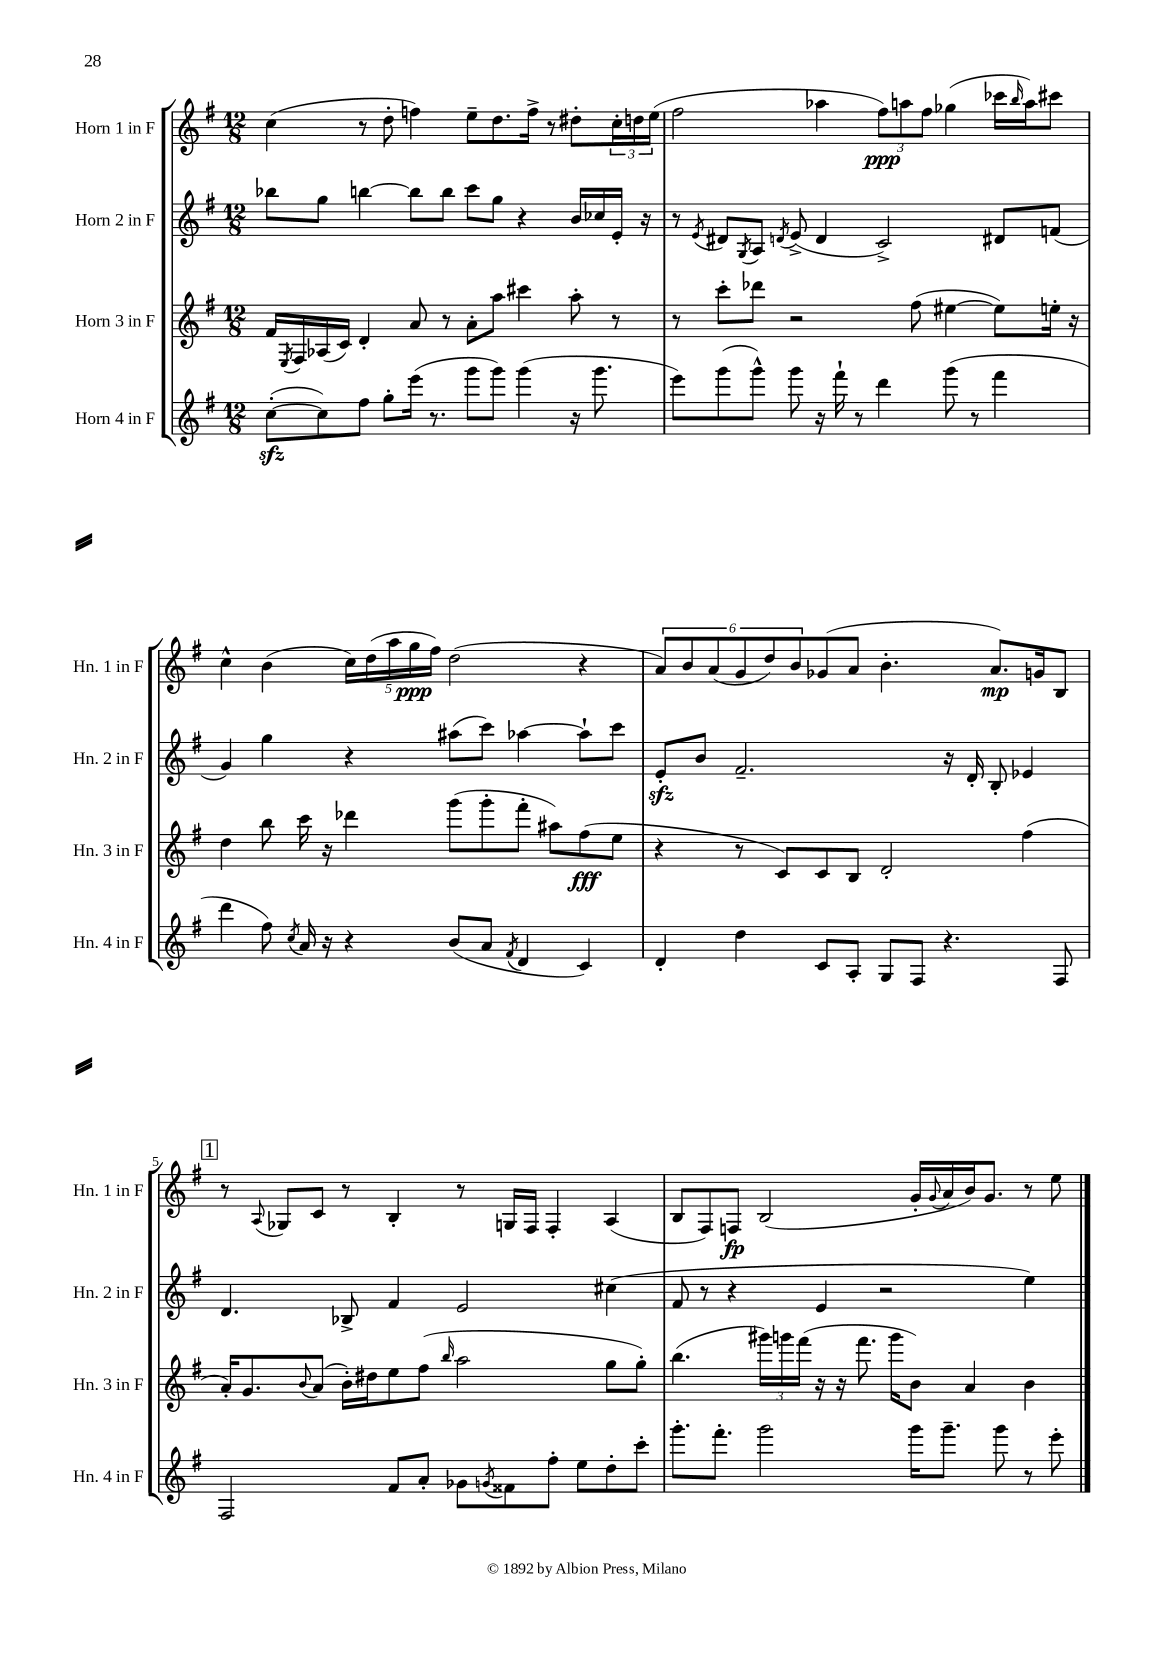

**kern	**kern	**dynam	**kern	**kern	**dynam
*part4	*part3	*part3	*part2	*part1	*part1
*staff4	*staff3	*staff3	*staff2	*staff1	*staff1
*I"Horn 4 in F	*I"Horn 3 in F	*	*I"Horn 2 in F	*I"Horn 1 in F	*
*I'Hn. 4 in F	*I'Hn. 3 in F	*	*I'Hn. 2 in F	*I'Hn. 1 in F	*
*clefG2	*clefG2	*	*clefG2	*clefG2	*
*k[f#]	*k[f#]	*	*k[f#]	*k[f#]	*
*M12/8	*M12/8	*	*M12/8	*M12/8	*
=1	=1	=1	=1	=1	=1
([8cczz'\L	16f#/LL	.	8bb-X\L	(4cc\	.
.	8qE/	.	.	.	.
.	16F#/	.	.	.	.
8cc\])	(16A-X/	.	8gg\J	.	.
.	16c/JJ)	.	.	.	.
8ff#\J	4d'/	.	[4bbn\	8r	.
8gg'\L	.	.	.	8dd'\	.
(16eee\Jk	8a/	.	8bb\L]	4ffn\)	.
8.r	.	.	.	.	.
.	8r	.	8bb\J	.	.
8ggg\L	8a'\L	.	8ccc\L	8ee~\L	.
8ggg\J)	8aa\J	.	8gg\J	8.dd\	.
(4ggg\	4ccc#X\	.	4r	.	.
.	.	.	.	16ff^\Jk	.
.	.	.	.	8r	.
16r	8aa'\	.	16b/LL	8dd#X'\L	.
8.ggg\	.	.	16cc-X/	.	.
.	8r	.	16e'/JJ	24cc'\L	.
.	.	.	.	24ddn\	.
.	.	.	16r	.	.
.	.	.	.	(24ee\JJ	.
=2	=2	=2	=2	=2	=2
8eee\L)	8r	.	8r	2ff#\	.
.	.	.	8qe/	.	.
(8ggg\	8ccc'\L	.	8d#X/L	.	.
.	.	.	8qG/	.	.
8ggg^^\J)	8ddd-X\J	.	8A/J	.	.
.	.	.	8qdn/	.	.
8ggg\	2r	.	(8e^/	.	.
16r	.	.	4d/	4aa-X\	.
16fff#`\	.	.	.	.	.
8r	.	.	.	.	.
4ddd\	.	.	2c^/)	12ff#\L)	ppp
.	.	.	.	12aan\	.
.	(8ff#\	.	.	.	.
.	.	.	.	12ff#\J	.
(8ggg\	[4ee#X\	.	.	(4gg-X\	.
8r	.	.	.	.	.
4fff#\	8ee#\L])	.	8d#X/L	16ccc-X\LL	.
.	.	.	.	16qqbb/	.
.	.	.	.	16aa\J)	.
.	16een'\Jk	.	(8fn/J	8ccc#X\J	.
.	16r	.	.	.	.
!!LO:LB:g=z
=3	=3	=3	=3	=3	=3
4ddd\	4dd\	.	4g/)	4cc^^\	.
8ff#\)	8bb\	.	4gg\	(4b\	.
8qcc/	.	.	.	.	.
16a/	16ccc\	.	.	.	.
16r	16r	.	.	.	.
4r	4ddd-X\	.	4r	20cc\LL)	.
.	.	.	.	(20dd\	.
.	.	.	.	20aa\	.
.	.	.	.	20gg\	ppp
.	.	.	.	20ff#\JJ)	.
(8b/L	(8ggg\L	.	(8aa#X\L	(2dd\	.
8a/J	8ggg'\	.	8ccc\J)	.	.
8qf#/	.	.	.	.	.
4d/	8fff#'\J	.	[4aa-X\	.	.
.	8aa#X\L)	.	.	.	.
4c/)	(8ff#\	fff	8aa-`\L]	4r	.
.	8ee\J	.	8ccc\J	.	.
=4	=4	=4	=4	=4	=4
4d'/	4r	.	8ezz'/L	12a/L)	.
.	.	.	.	12b/	.
.	.	.	8b/J	.	.
.	.	.	.	(12a/	.
4dd\	8r	.	2.f#~/	12g/	.
.	.	.	.	12dd/)	.
.	8c/L)	.	.	.	.
.	.	.	.	12b/	.
8c/L	8c/	.	.	(8g-X/	.
8A'/J	8B/J	.	.	8a/J	.
8G/L	2d'/	.	.	4.b'\	.
8F#/J	.	.	.	.	.
4.r	.	.	16r	.	.
.	.	.	16d'/	.	.
.	.	.	8B'/	8.a/L)	mp
.	(4ff#\	.	4e-X/	.	.
.	.	.	.	16gn/k	.
8F#/	.	.	.	8B/J	.
!!LO:LB:g=z
!!LO:REH:place=s1:t=1
=5	=5	=5	=5	=5	=5
2F#/	16a'/KL)	.	4.d/	8r	.
.	8.g/	.	.	.	.
.	.	.	.	8qqA/	.
.	.	.	.	8G-X/L	.
.	8qqb/	.	.	.	.
.	(8a/J	.	.	8c/J	.
.	16b'\LL)	.	8B-X^/	8r	.
.	16dd#X\J	.	.	.	.
8f#/L	8ee\	.	4f#/	4B'/	.
8a'/J	(8ff#\J	.	.	.	.
.	16qqbb/	.	.	.	.
8g-X\L	2aa\	.	2e/	8r	.
8qgn/	.	.	.	.	.
8f##X\	.	.	.	16Gn/LL	.
.	.	.	.	16F#/JJ	.
8ff#'\J	.	.	.	4F#'/	.
8ee\L	.	.	.	.	.
8dd'\	8gg\L	.	(4cc#X\	(4A/	.
8ccc'\J	8gg'\J)	.	.	.	.
=6	=6	=6	=6	=6	=6
8.ggg'\L	(4.bb\	.	8f#/	8B/L	.
.	.	.	8r	8F#/)	.
8.fff#'\J	.	.	.	.	.
.	.	.	4r	8Fn/J	fp
2ggg\	24ggg#X\LL)	.	.	(2B/	.
.	24gggn\	.	.	.	.
.	(24fff#\JJ	.	.	.	.
.	16r	.	4e/	.	.
.	16r	.	.	.	.
.	8.fff#\	.	.	.	.
.	.	.	2r	.	.
.	16ggg\KL	.	.	.	.
16ggg\KL	8b\J)	.	.	16g'/LL	.
.	.	.	.	8qqg/	.
8.ggg~\J	.	.	.	16a/	.
.	4a/	.	.	16b/J)	.
.	.	.	.	8.g/J	.
8ggg\	.	.	.	.	.
8r	4b\	.	4ee\)	8r	.
8eee'\	.	.	.	8ee\	.
==	==	==	==	==	==
*-	*-	*-	*-	*-	*-
